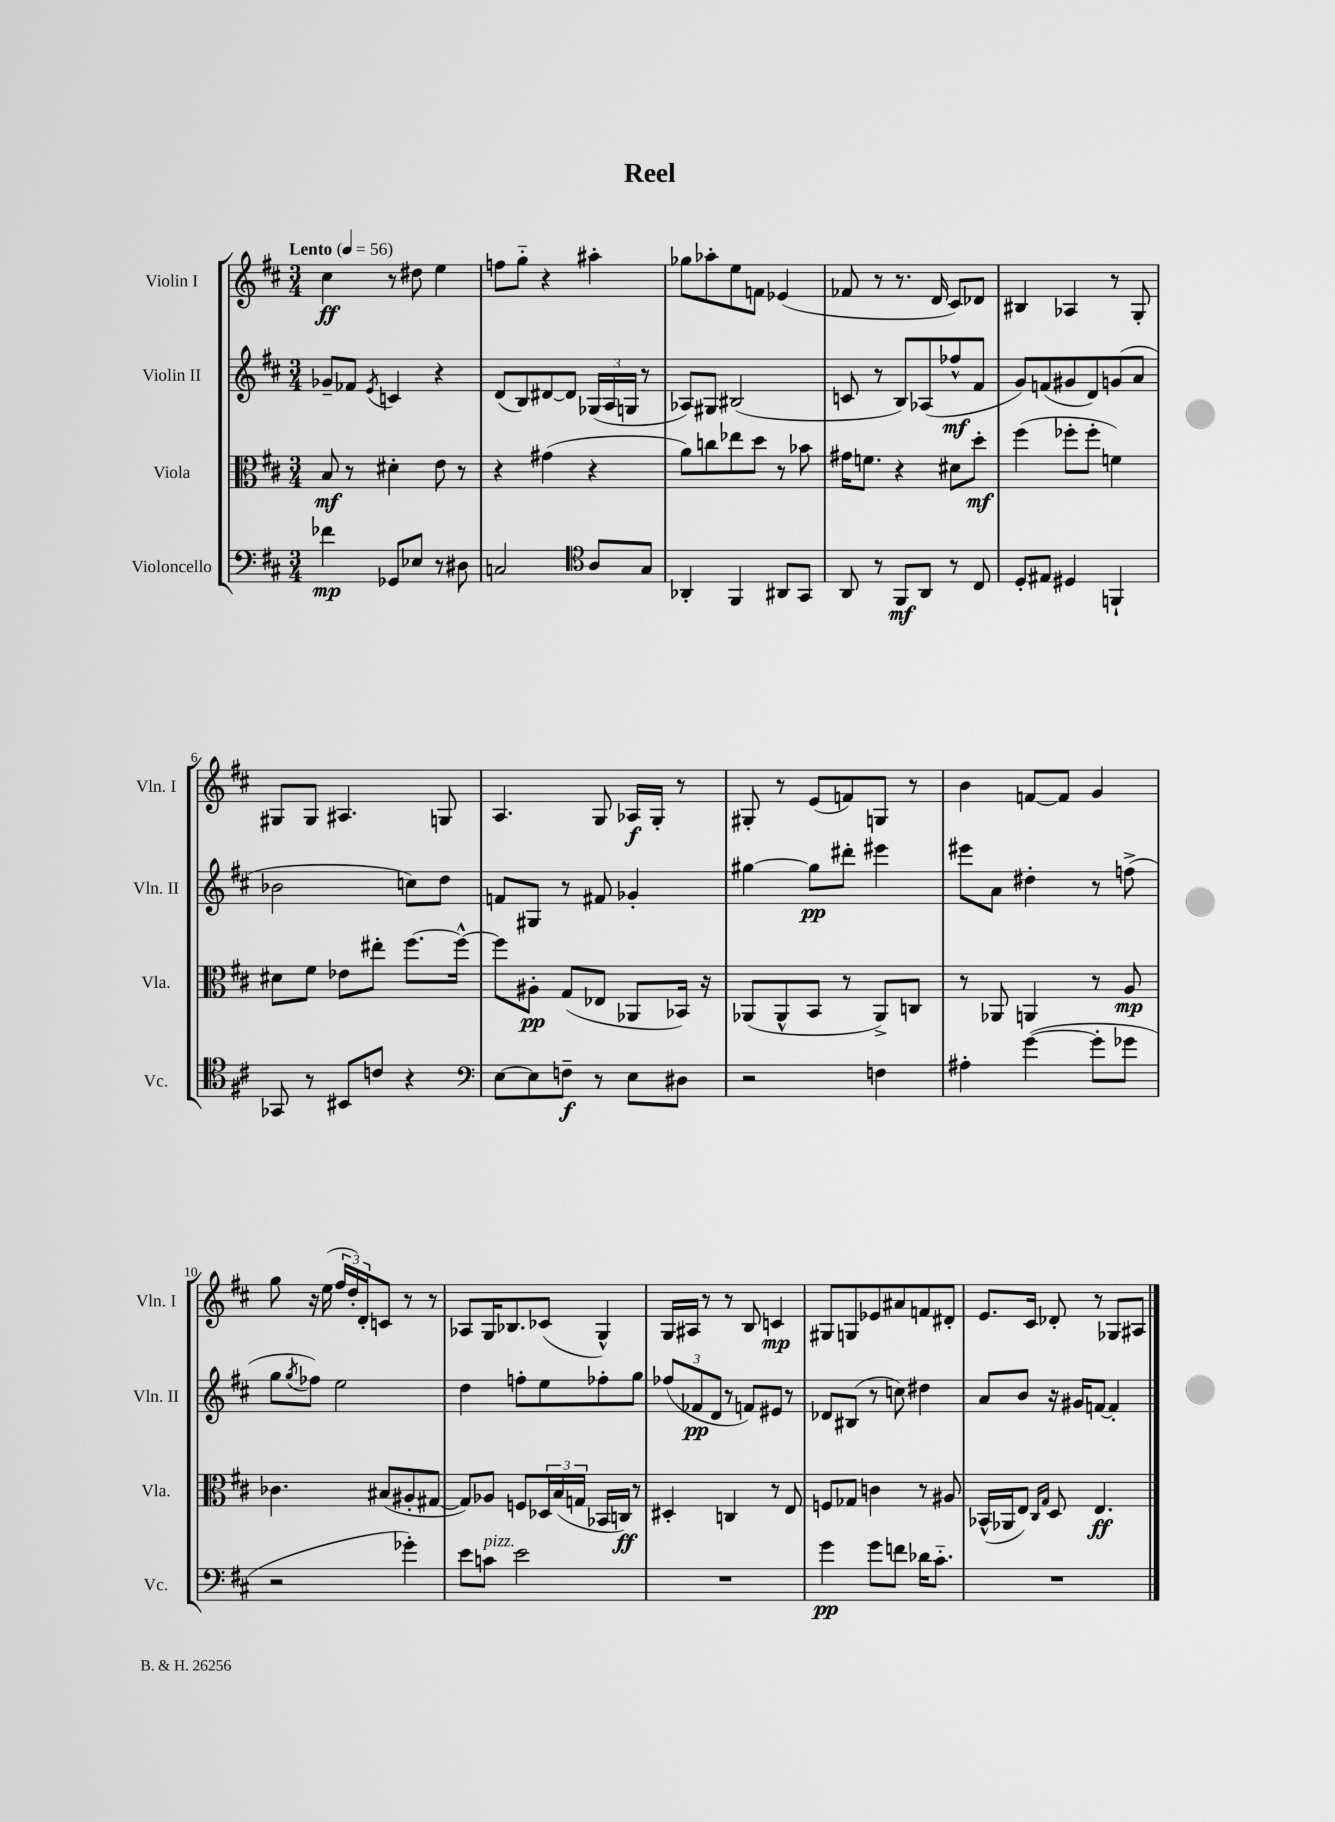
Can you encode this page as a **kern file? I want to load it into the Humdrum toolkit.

**kern	**kern	**kern	**kern
*staff4	*staff3	*staff2	*staff1
*clefF4	*clefC3	*clefG2	*clefG2
*k[f#c#]	*k[f#c#]	*k[f#c#]	*k[f#c#]
*M3/4	*M3/4	*M3/4	*M3/4
*MM56	*MM56	*MM56	*MM56
4f-	8B	8g-~	4cc#
.	8r	8f-	.
.	.	8qe	.
8GG-	4d#'	4c	8r
8E-	.	.	8dd#
8r	8e	4r	4ee
8D#	8r	.	.
=	=	=	=
2C	4r	(8d	8ff
.	.	8B)	8gg'~
.	(4g#	[8d#	4r
.	.	8d#]	.
*clefC4	*	*	*
8A	4r	(24G-	4aa#'
.	.	24A	.
.	.	24G	.
8G	.	8r	.
=	=	=	=
4AA-'	8a)	8A-)	8gg-
.	8cc	8G#	8aa-'
4FF#	8ee-	(2B#	8ee
.	8dd	.	8f
8AA#	8r	.	(4e-
8GG	8b-	.	.
=	=	=	=
8AA	16g#	8c	8f-
.	8.f	.	.
8r	.	8r	8r
8FF#	4r	8B)	8.r
8AA	.	(8A-	.
.	.	.	16d
8r	8d#	8ff-^^	8c#)
8C#	8dd'	8f#	8d-
=	=	=	=
8D'	(4ff#	8g)	4B#
8E#	.	(8f	.
4D#	8ff-'	8g#	4A-
.	8ff-'	8d)	.
4FF`	4f)	(8g	8r
.	.	8a	8G'
=	=	=	=
8GG-	8d#	2b-	8G#
8r	8f#	.	8G#
8BB#	8e-	.	4.A#
8c	8ee#'	.	.
4r	[8.ff#	8cc)	.
.	.	8dd	8G
.	16ff#^^_	.	.
=	=	=	=
*clefF4	*	*	*
[8E	8ff#]	8f	4.A
8E]	8A#'	8G#	.
8F~	(8G	8r	.
8r	8E-	8f#	8G
8E	8AA-	4g-'	16A-
.	.	.	16G'
8D#	16BB-)	.	8r
.	16r	.	.
=	=	=	=
2r	(8AA-	[4gg#	8G#'
.	8AA-^^	.	8r
.	8BB	8gg#]	(8e
.	8r	8ddd#'	8f)
4F	8AA-^)	4eee#	8G
.	8C	.	8r
=	=	=	=
4A#'	8r	8eee#	4b
.	8AA-	8a	.
([4g	4AA	4dd#'	[8f
.	.	.	8f]
8g']	8r	8r	4g
8g-	8A	(8ff^	.
=	=	=	=
2r	4.c-	8gg	8gg
.	.	8qgg	.
.	.	8ff-)	16r
.	.	.	(16ee
.	.	2ee	24ff#
.	.	.	24dd')
.	.	.	24d'
.	(8B#	.	8c
4g-')	8A#'	.	8r
.	[8G#	.	8r
=	=	=	=
8e	8G#])	4dd	8A-
8c	8A-	.	16G
.	.	.	8.B-
2e	8F	8ff'	.
.	24D-	8ee	(8c-
.	(24B	.	.
.	24G	.	.
.	16BB-	8ff-'	4G^^)
.	16C)	.	.
.	8r	8gg	.
=	=	=	=
2.r	4D#'	(12ff-	16G
.	.	.	16A#
.	.	12f-	.
.	.	.	8r
.	.	12d	.
.	4C	8r	8r
.	.	8f)	8B
.	8r	8e#	4c
.	8E	8r	.
=	=	=	=
4g	8F	8d-	8G#
.	8G-	(8B#	8G
8g	4c	8r	8e-
8f	.	8cc)	8a#
16d-	8r	4dd#	8f
8.c#'~	.	.	.
.	8A#	.	8d#'
=	=	=	=
2.r	(16BB-^^	8a	8.e
.	16AA-	.	.
.	8E)	8b	.
.	.	.	16c#
.	16qqC#	.	.
.	16qqG	.	.
.	8D	16r	8d-'
.	.	16g#	.
.	4.E	[8f	8r
.	.	4f']	8G-
.	.	.	8A#
==	==	==	==
*-	*-	*-	*-
